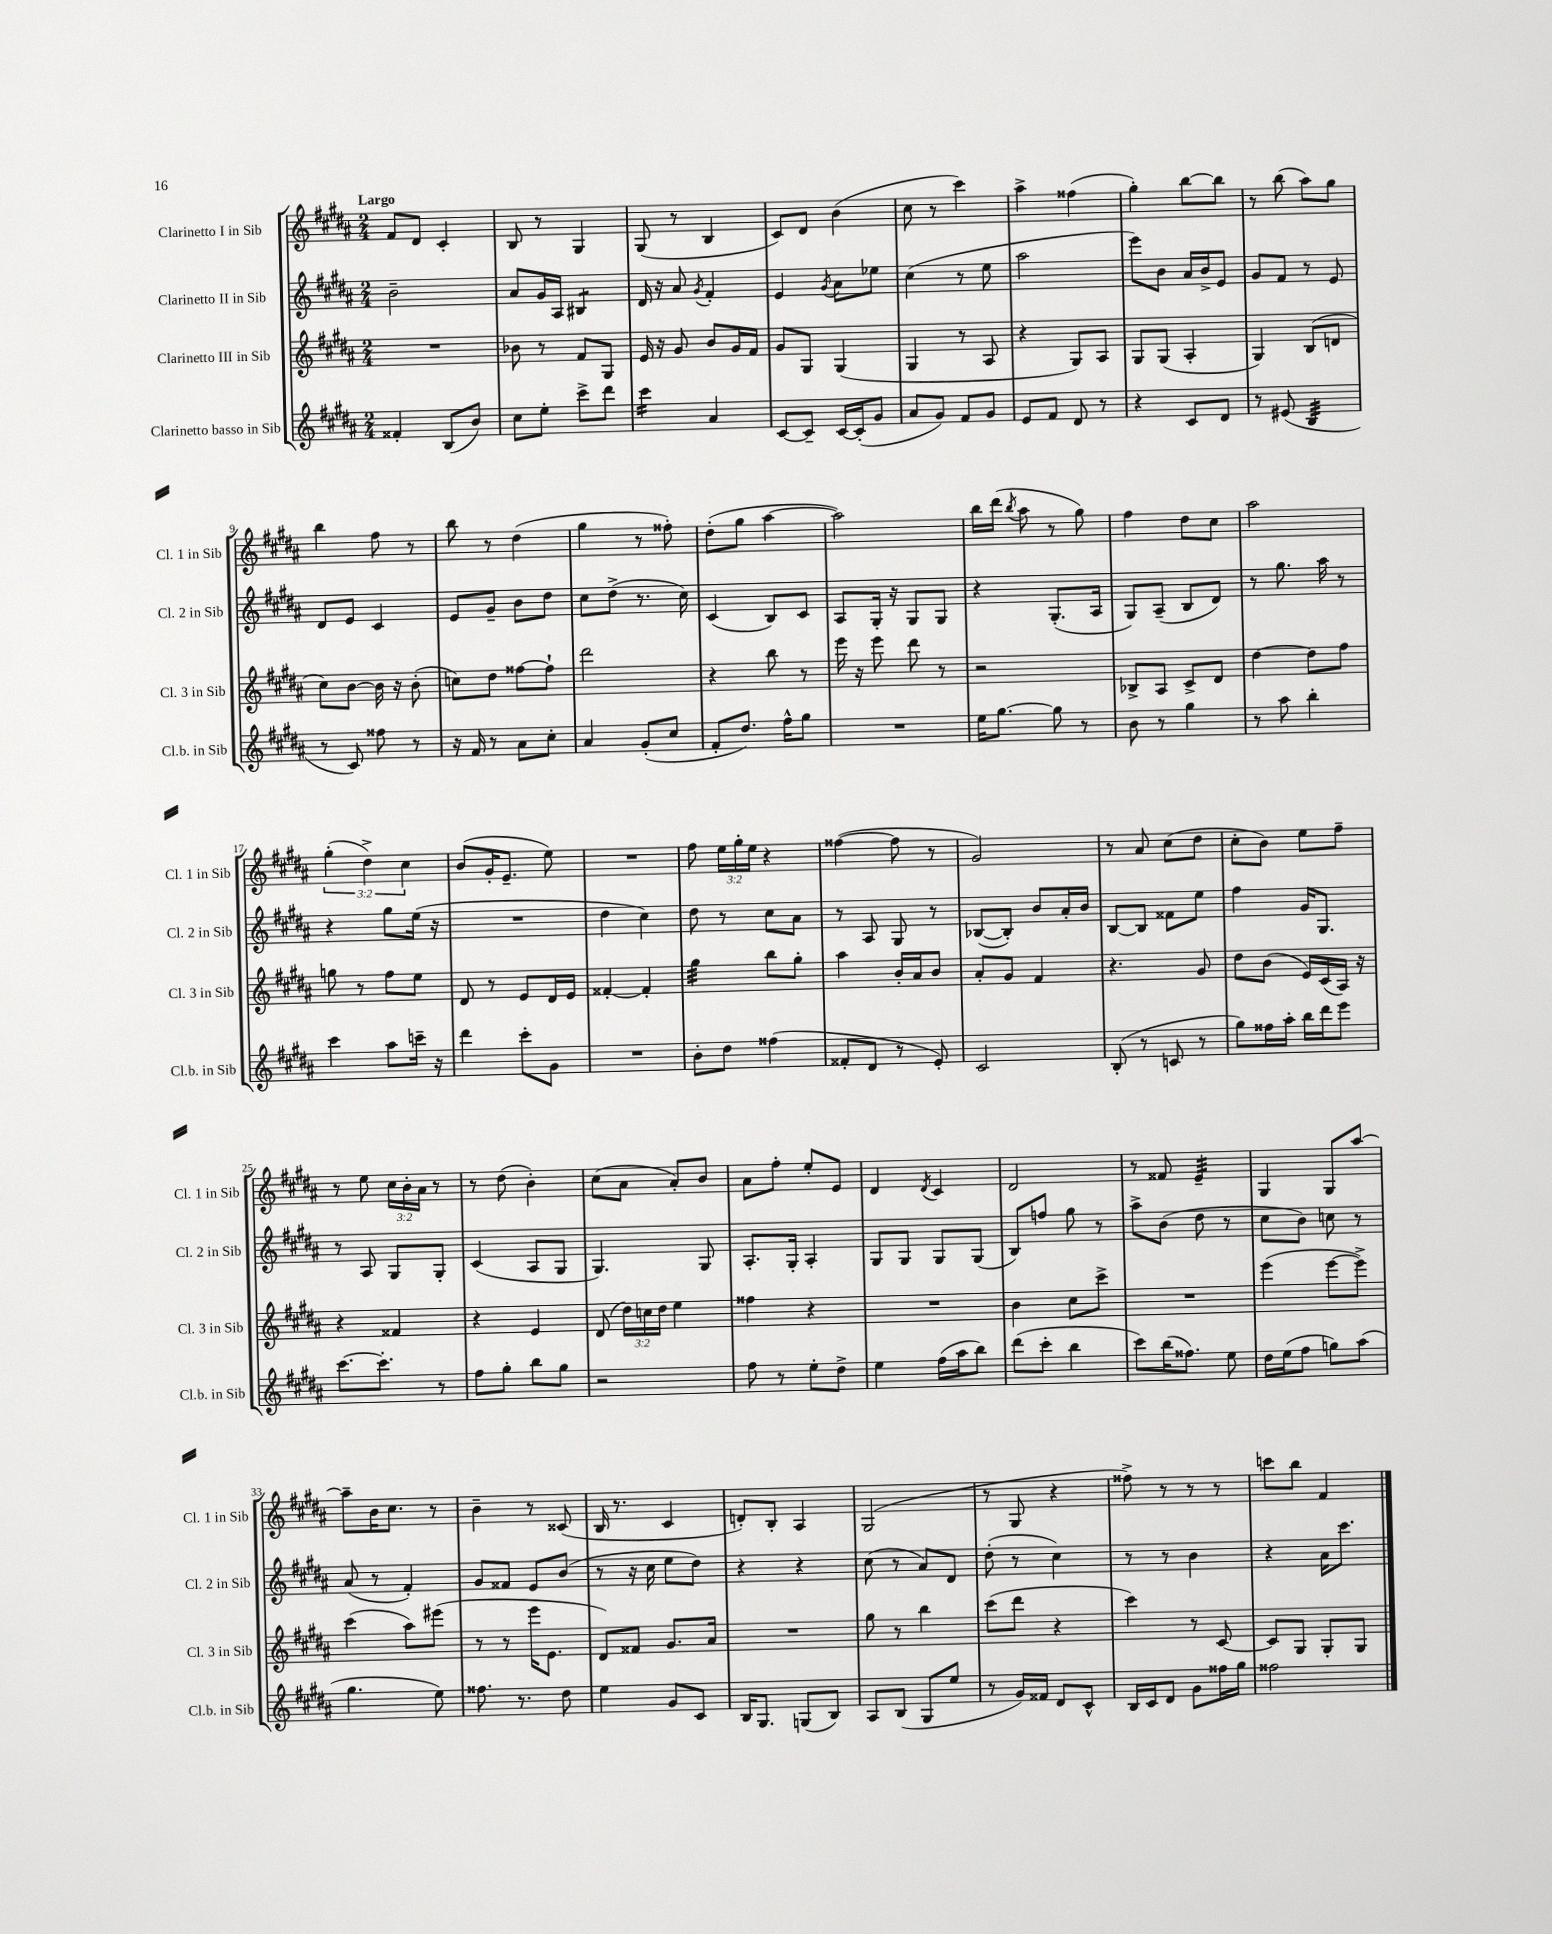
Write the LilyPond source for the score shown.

<<
\new StaffGroup <<
\new Staff = "s0" \with { instrumentName = "Clarinetto I in Sib" shortInstrumentName = "Cl. 1 in Sib" } {
    \clef treble \key b \major \numericTimeSignature \time 2/4 \override Staff.TupletNumber.text = #tuplet-number::calc-fraction-text \tempo "Largo"
    \autoBeamOff fis'8[ dis'8] cis'4-. |
    b8 r8 gis4 |
    gis8( r8 b4 |
    cis'8[) dis'8] b'4( |
    cis''8 r8 cis'''4) |
    ais''4-> fisis''4( |
    gis''4-.) b''8[~ b''8] |
    r8 b''8( ais''8[) gis''8] |
    b''4 fis''8 r8 |
    b''8 r8 dis''4( |
    gis''4 r8 fisis''8-.) |
    dis''8[-.( gis''8] ais''4~ |
    ais''2) |
    b''16[ dis'''16]( \acciaccatura { b''8 } ais''8 r8 gis''8) |
    fis''4 dis''8[ cis''8] |
    ais''2 |
    \tuplet 3/2 { gis''4-.( dis''4->) cis''4 } |
    b'8[( gis'16-. e'8.]-- e''8) |
    R2 |
    fis''8 \tuplet 3/2 { e''16[ gis''16-. e''16] } r4 |
    fisis''4~( fisis''8 r8 |
    gis'2) |
    r8 ais'8 cis''8[( dis''8] |
    cis''8[-. b'8]) e''8[ fis''8]-- |
    r8 e''8 \tuplet 3/2 { cis''16[ b'16-. ais'16] } r8 |
    r8 dis''8( b'4-.) |
    cis''8[( ais'8] ais'8[-.) b'8] |
    ais'8[ fis''8]-. e''8[-. e'8] |
    dis'4 \acciaccatura { dis'8 } cis'4 |
    dis'2 |
    r8 fisis'8 e'4:32-- |
    gis4 gis8[ ais''8]~ |
    ais''8[-- b'16 cis''8.] r8 |
    b'4-- r8 cisis'8( |
    b16 r8. cis'4 |
    d'8[-.) b8]-. ais4 |
    gis2( |
    r8 gis8 r4 |
    fisis''8->) r8 r8 r8 |
    c'''8[ b''8] fis'4 \bar "|." |
}
\new Staff = "s1" \with { instrumentName = "Clarinetto II in Sib" shortInstrumentName = "Cl. 2 in Sib" } {
    \clef treble \key b \major \numericTimeSignature \time 2/4
    \autoBeamOff b'2-- |
    ais'8[ gis'16 ais16] bis4:8 |
    dis'16 r16 ais'8 \acciaccatura { gis'8 } fis'4-. |
    e'4 \acciaccatura { gis'8 } ais'8[ ees''8] |
    cis''4( r8 e''8 |
    ais''2 |
    e'''8[) b'8] ais'16[ b'16-> e'8] |
    gis'8[ fis'8] r8 e'8 |
    dis'8[ e'8] cis'4 |
    e'8[ gis'8]-- b'8[ dis''8] |
    cis''8[ dis''8]->( r8. cis''16) |
    cis'4( b8[) cis'8] |
    ais8[ gis16]-. r16 gis8[ gis8] |
    r4 gis8.[-.( ais16] |
    gis8[) ais8]--( b8[ dis'8]) |
    r8 gis''8. ais''16 r8 |
    r4 gis''8[ e''16]( r16 |
    R2 |
    dis''4 cis''4) |
    dis''8 r8 cis''8[ ais'8] |
    r8 ais8 gis8 r8 |
    bes8[~( bes8]-.) b'8[ ais'16-. b'16] |
    b8[~ b8] fisis'8[ e''8] |
    fis''4 gis'16[ gis8.] |
    r8 ais8 gis8[ gis8]-. |
    cis'4( ais8[ gis8] |
    gis4.) gis8 |
    ais8.[-. gis16]-. ais4-. |
    gis8[ gis8] gis8[ gis8]( |
    b8[) f''8] gis''8 r8 |
    ais''8[-> b'8]( dis''8 r8 |
    cis''8[ b'8]) c''8 r8 |
    ais'8( r8 fis'4-.) |
    gis'8[ fisis'8] e'8[ b'8]( |
    r8 r16 cis''16 e''8[ dis''8]) |
    r4 r4 |
    cis''8( r8 ais'8[) dis'8] |
    dis''8-.( r8 cis''4) |
    r8 r8 b'4 |
    r4 ais'16[ cis'''8.] \bar "|." |
}
\new Staff = "s2" \with { instrumentName = "Clarinetto III in Sib" shortInstrumentName = "Cl. 3 in Sib" } {
    \clef treble \key b \major \numericTimeSignature \time 2/4 \override Staff.TupletNumber.text = #tuplet-number::calc-fraction-text
    \autoBeamOff R2 |
    bes'8 r8 fis'8[ gis8] |
    e'16 r16 gis'8 b'8[ gis'16 fis'16] |
    gis'8[ gis8] gis4( |
    gis4 r8 ais8 |
    r4 gis8[) ais8] |
    gis8[ gis8]( ais4-. |
    gis4) b8[( d'8] |
    cis''8[) b'8]~ b'16 r16 b'8-.( |
    c''8[) dis''8] fisis''8[~ fisis''8]-! |
    dis'''2 |
    r4 b''8 r8 |
    e'''16 r16 e'''8 dis'''8 r8 |
    r2 |
    bes8[-> ais8] cis'8[-> dis'8] |
    dis''4~ dis''8[ fis''8] |
    g''8 r8 fis''8[ e''8] |
    dis'8 r8 e'8[ dis'16 e'16] |
    fisis'4~-. fisis'4-. |
    gis''4:32 b''8[ gis''8]-. |
    ais''4 b'16[-. ais'16 b'8] |
    ais'8[-. gis'8] fis'4 |
    r4. gis'8 |
    dis''8[ b'8]( e'16[) cis'16( ais16]) r16 |
    r4 fisis'4 |
    r4 e'4 |
    dis'8( \tuplet 3/2 { dis''16[) c''16 dis''16] } e''4 |
    fisis''4 r4 |
    R2 |
    b'4 cis''8[ cis'''8]-> |
    R2 |
    e'''4( e'''8[~ e'''8]->) |
    cis'''4( ais''8[) eis'''8]( |
    r8 r8 e'''16[ e'8.] |
    dis'8[) fisis'8] gis'8.[ ais'16] |
    R2 |
    gis''8 r8 b''4 |
    cis'''8[( dis'''8] r4 |
    cis'''4) r8 cis'8~ |
    cis'8[ gis8] gis8[-. gis8] \bar "|." |
}
\new Staff = "s3" \with { instrumentName = "Clarinetto basso in Sib" shortInstrumentName = "Cl.b. in Sib" } {
    \clef treble \key b \major \numericTimeSignature \time 2/4
    \autoBeamOff fisis'4-. b8[( b'8]) |
    cis''8[ e''8]-. cis'''8[-> dis'''8] |
    cis'''4:16 ais'4 |
    cis'8[~ cis'8]-- cis'16[~ cis'16-.( gis'8] |
    ais'8[ gis'8]) fis'8[ gis'8] |
    e'8[ fis'8] dis'8 r8 |
    r4 cis'8[ dis'8] |
    r8 eis'8( b4:32 |
    r8 cis'8) fisis''8 r8 |
    r16 fis'16 r8 ais'8[ cis''8]-. |
    ais'4 gis'8[-.( cis''8] |
    fis'8[-. dis''8.]) fis''16[-^ gis''8] |
    R2 |
    e''16[ gis''8.]~ gis''8 r8 |
    b'8 r8 gis''4 |
    r8 ais''8 b''4-. |
    cis'''4 ais''8[ c'''16]-- r16 |
    dis'''4 cis'''8[-. gis'8] |
    R2 |
    b'8[-. dis''8] fisis''4( |
    fisis'8[-. dis'8] r8 e'8-.) |
    cis'2 |
    b8-.( r8 c'8 r8 |
    gis''8[) fisis''16 ais''16]-. b''16[ dis'''16 e'''8] |
    cis'''8.[~ cis'''8.]-. r8 |
    fis''8[ gis''8]-. b''8[ gis''8] |
    r2 |
    fis''8 r8 e''8[-. dis''8]-> |
    e''4 fis''16[( ais''16 b''8]) |
    dis'''8[( cis'''8]-. b''4 |
    cis'''8[) b''16( fisis''8.]) e''8 |
    dis''16[ e''16( fis''8] g''8[) ais''8]( |
    gis''4. e''8) |
    fisis''8. r8. dis''8 |
    e''4 gis'8[ cis'8] |
    b16[ gis8.] g8[( b8]) |
    ais8[ b8]( gis8[ e''8] |
    r8 gis'16[) fisis'16] dis'8[ cis'8]-^ |
    b16[ cis'16 dis'8] gis'8[ fisis''16 gis''16] |
    fisis''2 \bar "|." |
}
>>
>>
